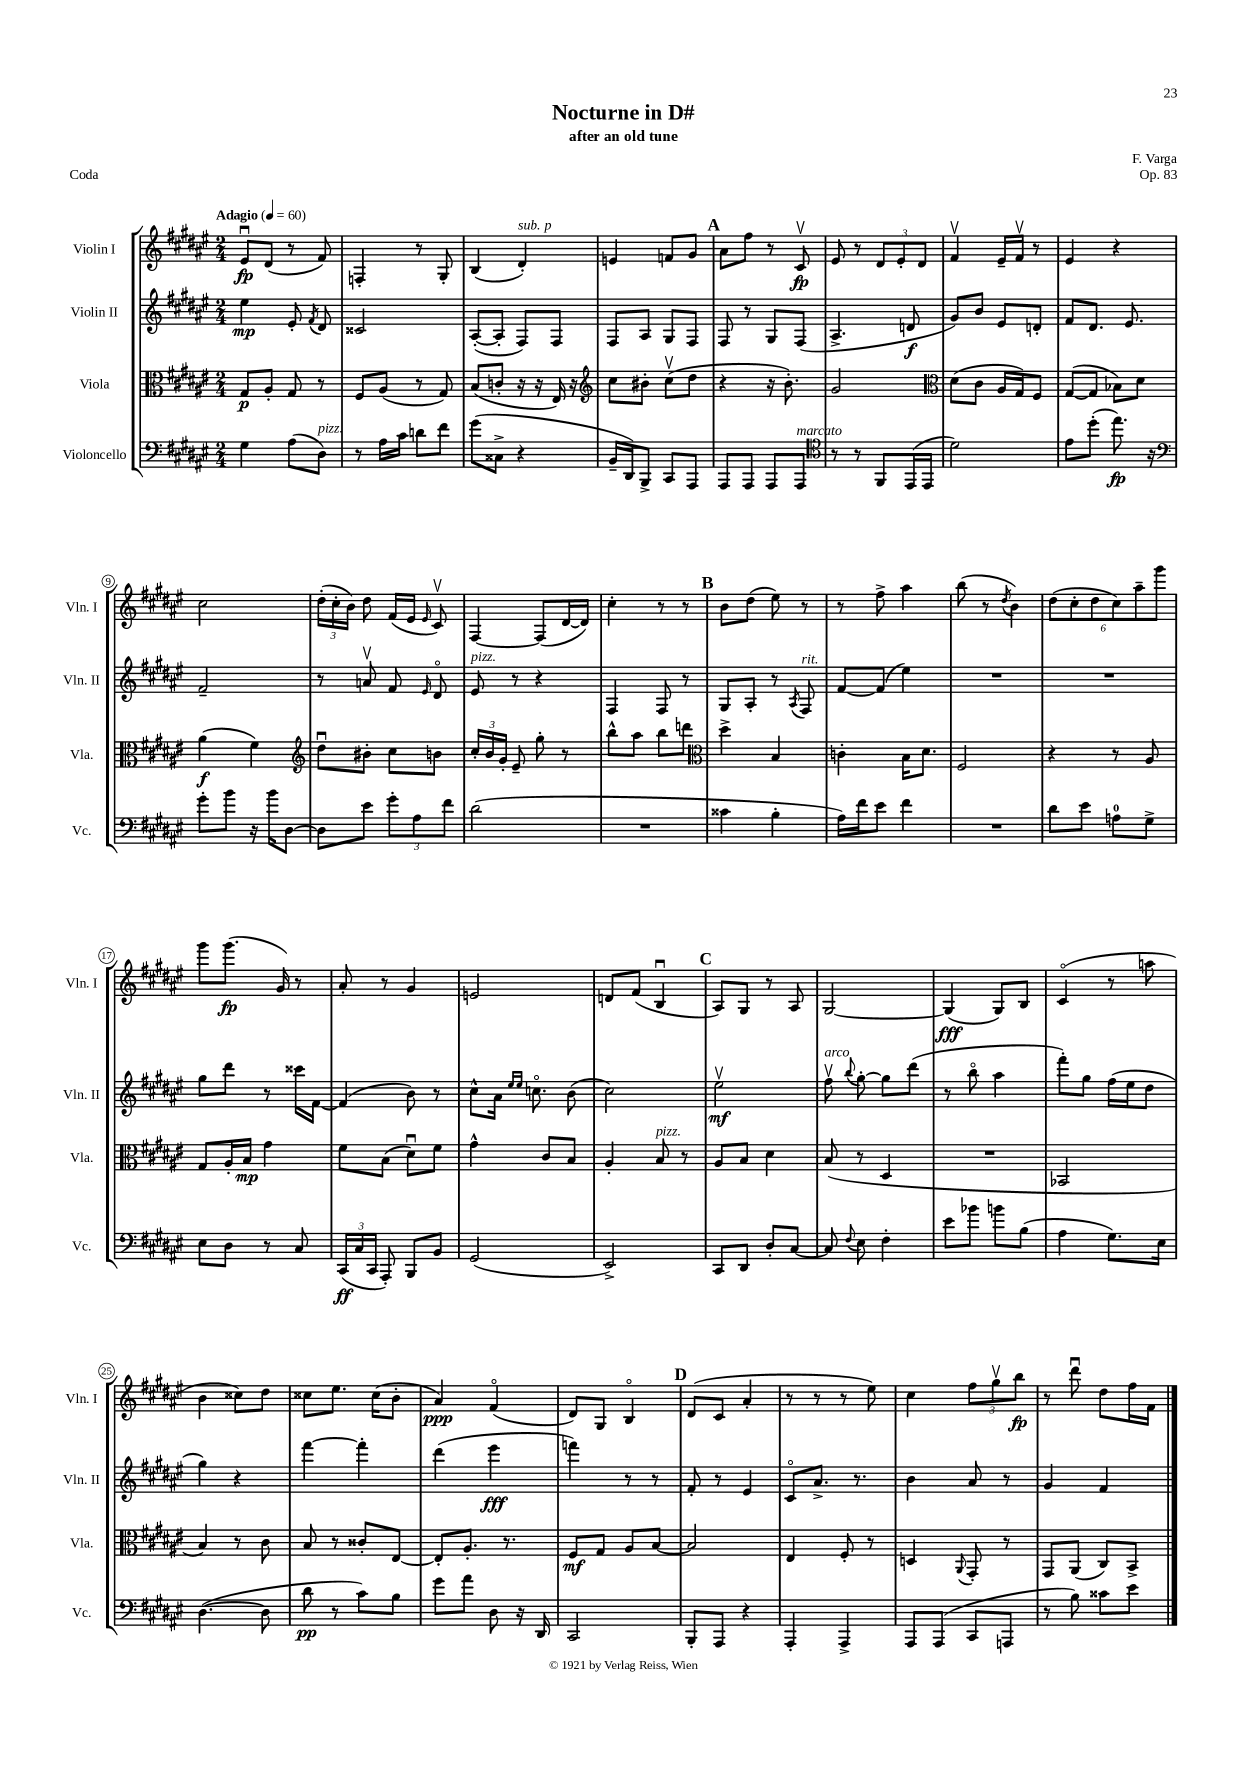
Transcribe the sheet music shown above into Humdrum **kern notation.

**kern	**dynam	**kern	**dynam	**kern	**dynam	**kern	**dynam
*part4	*part4	*part3	*part3	*part2	*part2	*part1	*part1
*staff4	*staff4	*staff3	*staff3	*staff2	*staff2	*staff1	*staff1
*I"Violoncello	*	*I"Viola	*	*I"Violin II	*	*I"Violin I	*
*I'Vc.	*	*I'Vla.	*	*I'Vln. II	*	*I'Vln. I	*
*clefF4	*	*clefC3	*	*clefG2	*	*clefG2	*
*k[f#c#g#d#a#e#]	*	*k[f#c#g#d#a#e#]	*	*k[f#c#g#d#a#e#]	*	*k[f#c#g#d#a#e#]	*
*M2/4	*	*M2/4	*	*M2/4	*	*M2/4	*
*MM60	*	*MM60	*	*MM60	*	*MM60	*
=1	=1	=1	=1	=1	=1	=1	=1
!	!	!	!	!	!	!LO:TX:a:B:t=Adagio	!
4G#\	.	8G#/L	p	4ee#\	mp	8e#u/L	fp
.	.	8A#'/J	.	.	.	(8d#/J	.
(8A#\L	.	8G#/	.	8e#'/	.	8r	.
.	.	.	.	8qf#/	.	.	.
!LO:TX:a:i:t=pizz.	!	!	!	!	!	!	!
8D#\J)	.	8r	.	8d#/	.	8f#/)	.
=2	=2	=2	=2	=2	=2	=2	=2
8r	.	8F#/L	.	2c##X/	.	4Fn'/	.
16A#\LL	.	(8A#/J	.	.	.	.	.
16c#\JJ	.	.	.	.	.	.	.
8dn\L	.	8r	.	.	.	8r	.
8f#\J	.	8G#/)	.	.	.	8G#'/	.
=3	=3	=3	=3	=3	=3	=3	=3
(8g#\L	.	(8B/L	.	([8A#'/L	.	(4B/	.
8C##X^\J	.	8cn'/J	.	8A#'/J]	.	.	.
!	!	!	!	!	!	!LO:TX:a:i:t=sub. p	!
4r	.	16r	.	8F#/L)	.	4d#'/)	.
.	.	16r	.	.	.	.	.
.	.	16E#/)	.	8F#/J	.	.	.
.	.	16r	.	.	.	.	.
=4	=4	=4	=4	=4	=4	=4	=4
*	*	*clefG2	*	*	*	*	*
16BB~/LL	.	8cc#\L	.	8F#/L	.	4en/	.
16DD#/J)	.	.	.	.	.	.	.
8BBB^/J	.	8b#X'\J	.	8A#/J	.	.	.
8CC#/L	.	(8cc#v\L	.	8G#/L	.	8fn/L	.
8AAA#/J	.	8dd#\J	.	8F#/J	.	8g#/J	.
!!LO:REH:place=s1:t=A
=5	=5	=5	=5	=5	=5	=5	=5
8AAA#/L	.	4r	.	8F#/	.	8a#\L	.
8AAA#/J	.	.	.	8r	.	8ff#\J	.
8AAA#/L	.	16r	.	8G#/L	.	8r	.
.	.	8.b'\)	.	.	.	.	.
!LO:TX:a:i:t=marcato	!	!	!	!	!	!	!
8AAA#/J	.	.	.	(8F#/J	.	8c#v/	fp
=6	=6	=6	=6	=6	=6	=6	=6
*clefC4	*	*	*	*	*	*	*
8r	.	2g#/	.	4.A#^/	.	8e#/	.
8r	.	.	.	.	.	8r	.
8FF#/L	.	.	.	.	.	12d#/L	.
.	.	.	.	.	.	12e#'/	.
(16EE#/L	.	.	.	8dn/	f	.	.
.	.	.	.	.	.	12d#/J	.
16EE#/JJ	.	.	.	.	.	.	.
=7	=7	=7	=7	=7	=7	=7	=7
*	*	*clefC3	*	*	*	*	*
2d#\)	.	(8d#\L	.	8g#/L)	.	4f#v/	.
.	.	8c#\J	.	8b/J	.	.	.
.	.	16A#/LL	.	8e#/L	.	16e#~/LL	.
.	.	16G#/J)	.	.	.	16f#v/JJ	.
.	.	8F#/J	.	8dn'/J	.	8r	.
=8	=8	=8	=8	=8	=8	=8	=8
8e#\L	.	([8G#/L	.	8f#/L	.	4e#/	.
(8dd#'\J	.	8G#/J]	.	8.d#/J	.	.	.
8.ee#\)	fp	8B-X\L)	.	.	.	4r	.
.	.	.	.	8.e#/	.	.	.
.	.	8d#\J	.	.	.	.	.
16r	.	.	.	.	.	.	.
!!LO:LB:g=z
=9	=9	=9	=9	=9	=9	=9	=9
*clefF4	*	*	*	*	*	*	*
8g#'\L	.	(4a#\	f	2f#~/	.	2cc#\	.
8b\J	.	.	.	.	.	.	.
16r	.	4f#\)	.	.	.	.	.
16b\KL	.	.	.	.	.	.	.
[8D#\J	.	.	.	.	.	.	.
=10	=10	=10	=10	=10	=10	=10	=10
*	*	*clefG2	*	*	*	*	*
8D#\L]	.	8dd#u\L	.	8r	.	(24dd#'\LL	.
.	.	.	.	.	.	24cc#'\	.
.	.	.	.	.	.	24b\JJ)	.
8e#\J	.	8b#X'\J	.	8anv/	.	8dd#\	.
12g#'\L	.	8cc#\L	.	8f#/	.	(16f#/LL	.
.	.	.	.	.	.	16e#/JJ	.
12A#\	.	.	.	.	.	.	.
.	.	.	.	16qqe#/	.	16qqe#/	.
.	.	8bn\J	.	8d#/	.	8c#v/)	.
12f#\J	.	.	.	.	.	.	.
=11	=11	=11	=11	=11	=11	=11	=11
!	!	!	!	!LO:TX:a:i:t=pizz.	!	!	!
(2d#\	.	24cc#'/LL	.	8e#/	.	[4F#/	.
.	.	24b/	.	.	.	.	.
.	.	24g#'/JJ	.	.	.	.	.
.	.	8e#~/	.	8r	.	.	.
.	.	8gg#'\	.	4r	.	(8F#/L]	.
.	.	8r	.	.	.	[16d#/L	.
.	.	.	.	.	.	16d#/JJ])	.
=12	=12	=12	=12	=12	=12	=12	=12
2r	.	8bb^^\L	.	4F#/	.	4cc#'\	.
.	.	8aa#\J	.	.	.	.	.
.	.	8bb\L	.	8F#/	.	8r	.
.	.	8dddn\J	.	8r	.	8r	.
!!LO:REH:place=s1:t=B
=13	=13	=13	=13	=13	=13	=13	=13
*	*	*clefC3	*	*	*	*	*
4c##X\	.	4dd#^\	.	8G#/L	.	8b\L	.
.	.	.	.	8A#'/J	.	(8dd#\J	.
4B'\	.	4B/	.	8r	.	8ee#\)	.
.	.	.	.	8qA#/	.	.	.
!	!	!	!	!LO:TX:a:i:t=rit.	!	!	!
.	.	.	.	8F#/	.	8r	.
=14	=14	=14	=14	=14	=14	=14	=14
16A#\LL)	.	4cn'\	.	[8f#/L	.	8r	.
16f#\J	.	.	.	.	.	.	.
8e#\J	.	.	.	(8f#/J]	.	8ff#^\	.
4f#\	.	16B\KL	.	4ee#\)	.	4aa#\	.
.	.	8.d#\J	.	.	.	.	.
=15	=15	=15	=15	=15	=15	=15	=15
2r	.	2F#/	.	2r	.	(8bb\	.
.	.	.	.	.	.	8r	.
.	.	.	.	.	.	8qdd#/	.
.	.	.	.	.	.	4b\)	.
=16	=16	=16	=16	=16	=16	=16	=16
8d#\L	.	4r	.	2r	.	(12dd#\L	.
.	.	.	.	.	.	12cc#'\	.
8e#\J	.	.	.	.	.	.	.
.	.	.	.	.	.	12dd#\	.
8An\L	.	8r	.	.	.	12cc#\)	.
.	.	.	.	.	.	12aa#~\	.
8G#^\J	.	8A#/	.	.	.	.	.
.	.	.	.	.	.	12ggg#\J	.
!!LO:LB:g=z
=17	=17	=17	=17	=17	=17	=17	=17
8E#\L	.	8G#/L	.	8gg#\L	.	8ggg#\L	.
8D#\J	.	16A#'/L	.	8ddd#\J	.	(8.ggg#\J	fp
.	.	16B/JJ	mp	.	.	.	.
8r	.	4g#\	.	8r	.	.	.
.	.	.	.	.	.	16g#/)	.
8C#/	.	.	.	16ccc##X\LL	.	8r	.
.	.	.	.	[16f#\JJ	.	.	.
=18	=18	=18	=18	=18	=18	=18	=18
(24CC#/LL	ff	8f#\L	.	(4f#/]	.	8a#'/	.
24C#/	.	.	.	.	.	.	.
24CC#/JJ	.	.	.	.	.	.	.
8AAA#'/)	.	(8B\J	.	.	.	8r	.
8BBB/L	.	8d#u\L)	.	8b\)	.	4g#/	.
8BB/J	.	8f#\J	.	8r	.	.	.
=19	=19	=19	=19	=19	=19	=19	=19
(2GG#/	.	4g#^^\	.	8cc#^^\L	.	2en/	.
.	.	.	.	16a#\Jk	.	.	.
.	.	.	.	16qqee#/LL	.	.	.
.	.	.	.	16qqee#/JJ	.	.	.
.	.	.	.	8.ccn\	.	.	.
.	.	8c#/L	.	.	.	.	.
.	.	8B/J	.	(8b\	.	.	.
=20	=20	=20	=20	=20	=20	=20	=20
2EE#^/)	.	4A#'/	.	2cc#\)	.	8dn/L	.
.	.	.	.	.	.	(8f#/J	.
!	!	!LO:TX:a:i:t=pizz.	!	!	!	!	!
.	.	8B/	.	.	.	4Bu/	.
.	.	8r	.	.	.	.	.
!!LO:REH:place=s1:t=C
=21	=21	=21	=21	=21	=21	=21	=21
8CC#/L	.	8A#/L	.	2ee#v\	mf	8A#/L)	.
8DD#/J	.	8B/J	.	.	.	8G#/J	.
8D#'/L	.	4d#\	.	.	.	8r	.
[8C#/J	.	.	.	.	.	8A#/	.
=22	=22	=22	=22	=22	=22	=22	=22
!	!	!	!	!LO:TX:a:i:t=arco	!	!	!
8C#/]	.	(8B/	.	8ff#v\	.	[2G#/	.
8qqF#/	.	.	.	8qqbb/	.	.	.
8E#\	.	8r	.	[8gg#'\	.	.	.
4F#'\	.	4D#/	.	8gg#\L]	.	.	.
.	.	.	.	(8ddd#\J	.	.	.
=23	=23	=23	=23	=23	=23	=23	=23
8e#\L	.	2r	.	8r	.	(4G#/]	fff
8b-X\J	.	.	.	8bb\	.	.	.
8bn\L	.	.	.	4aa#\	.	8G#/L)	.
(8B\J	.	.	.	.	.	8B/J	.
=24	=24	=24	=24	=24	=24	=24	=24
4A#\	.	2BB-X/	.	8fff#'\L)	.	(4c#/	.
.	.	.	.	8gg#\J	.	.	.
8.G#\L)	.	.	.	(16ff#\LL	.	8r	.
.	.	.	.	16ee#\J	.	.	.
.	.	.	.	8dd#\J	.	8aan\	.
16E#\Jk	.	.	.	.	.	.	.
!!LO:LB:g=z
=25	=25	=25	=25	=25	=25	=25	=25
([4.D#\	.	4B/)	.	4gg#\)	.	4b\	.
.	.	8r	.	4r	.	8cc##X\L)	.
8D#\]	.	8c#\	.	.	.	8dd#\J	.
=26	=26	=26	=26	=26	=26	=26	=26
8d#\	pp	8B/	.	[4fff#\	.	8cc##X\L	.
8r	.	8r	.	.	.	8.ee#\J	.
8c#\L)	.	8c##X'/L	.	4fff#'\]	.	.	.
.	.	.	.	.	.	(16cc##\KL	.
8B\J	.	[8E#/J	.	.	.	8b'\J	.
=27	=27	=27	=27	=27	=27	=27	=27
8g#\L	.	8E#'/L]	.	(4ddd#\	.	4a#/)	ppp
8a#\J	.	8.A#'/J	.	.	.	.	.
8D#\	.	.	.	4eee#\	fff	(4f#/	.
.	.	8.r	.	.	.	.	.
16r	.	.	.	.	.	.	.
16DD#/	.	.	.	.	.	.	.
=28	=28	=28	=28	=28	=28	=28	=28
2CC#/	.	8F#/L	mf	4fffn\)	.	8d#/L)	.
.	.	8G#/J	.	.	.	8G#/J	.
.	.	8A#/L	.	8r	.	4B/	.
.	.	[8B/J	.	8r	.	.	.
!!LO:REH:place=s1:t=D
=29	=29	=29	=29	=29	=29	=29	=29
8BBB'/L	.	2B/]	.	8f#'/	.	(8d#/L	.
8AAA#/J	.	.	.	8r	.	8c#/J	.
4r	.	.	.	4e#/	.	4a#'/	.
=30	=30	=30	=30	=30	=30	=30	=30
4AAA#'/	.	4E#/	.	8c#/L	.	8r	.
.	.	.	.	8.a#^/J	.	8r	.
4AAA#^/	.	8F#'/	.	.	.	8r	.
.	.	.	.	8.r	.	.	.
.	.	8r	.	.	.	8ee#\)	.
=31	=31	=31	=31	=31	=31	=31	=31
8AAA#/L	.	4Dn/	.	4b\	.	4cc#\	.
(8AAA#/J	.	.	.	.	.	.	.
.	.	8qqAA#/	.	.	.	.	.
8CC#/L	.	8GG#'/	.	8a#/	.	12ff#\L	.
.	.	.	.	.	.	12gg#v\	.
8AAAn/J	.	8r	.	8r	.	.	.
.	.	.	.	.	.	12bb\J	fp
=32	=32	=32	=32	=32	=32	=32	=32
8r	.	8GG#/L	.	4g#/	.	8r	.
8B\)	.	(8AA#/J	.	.	.	8ddd#u\	.
8c##X\L	.	8C#/L)	.	4f#/	.	8dd#\L	.
8e#\J	.	8BB^/J	.	.	.	16ff#\L	.
.	.	.	.	.	.	16f#\JJ	.
==	==	==	==	==	==	==	==
*-	*-	*-	*-	*-	*-	*-	*-
